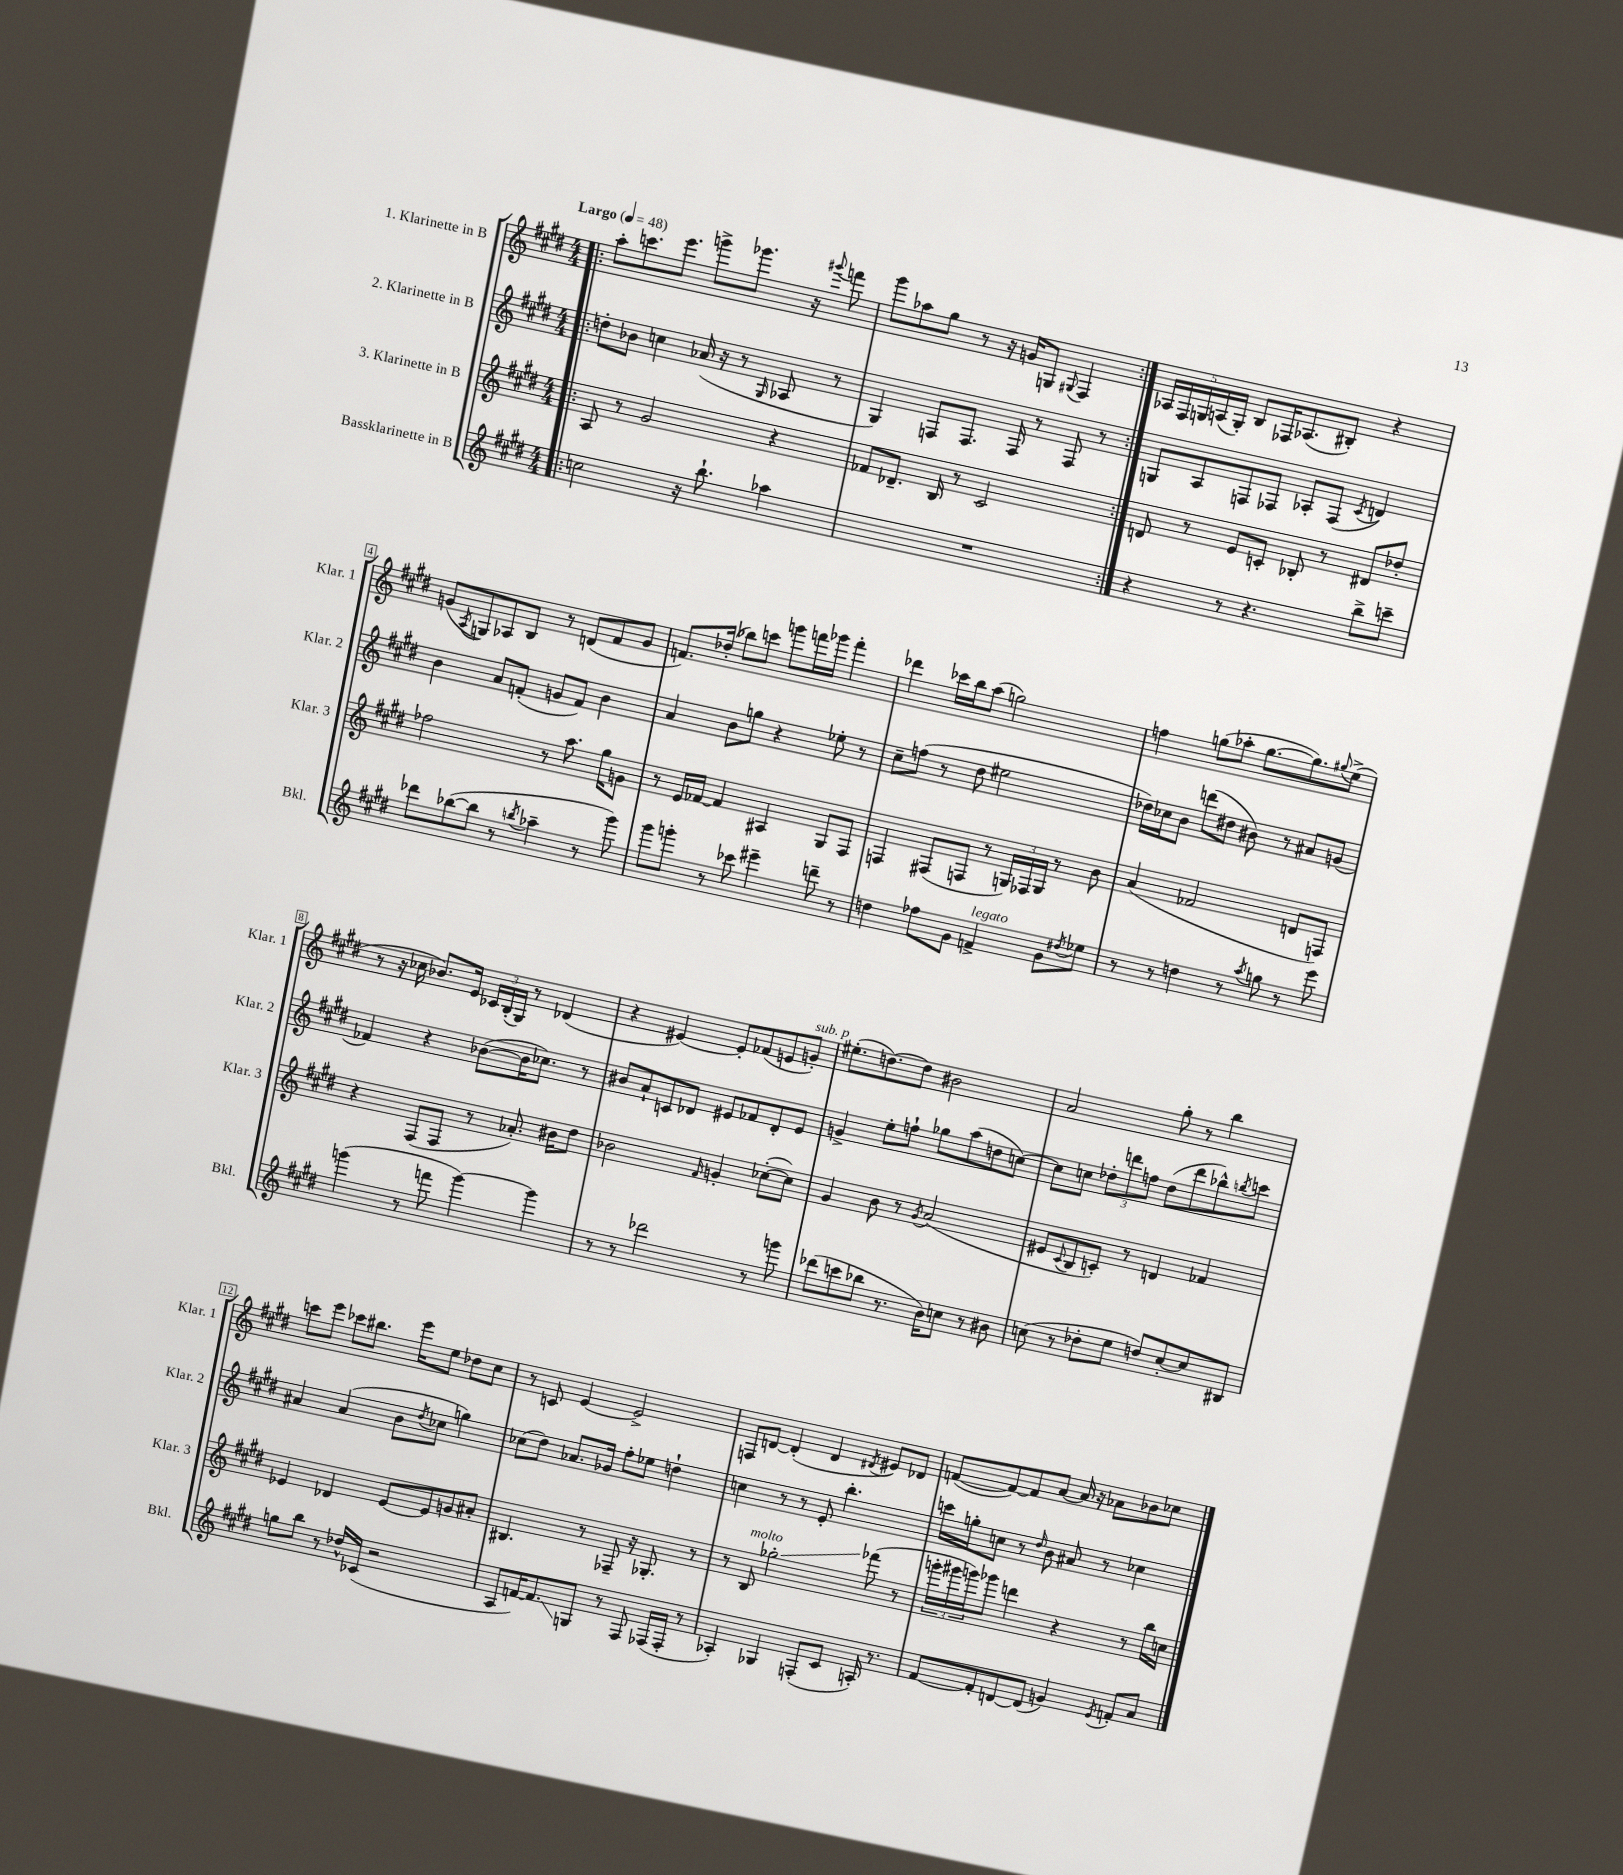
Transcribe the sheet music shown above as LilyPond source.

<<
\new StaffGroup <<
\new Staff = "s0" \with { instrumentName = "1. Klarinette in B" shortInstrumentName = "Klar. 1" } {
    \clef treble \key e \major \numericTimeSignature \time 4/4 \tempo "Largo" 4 = 48
    \repeat volta 2 { \bar ".|:" a''8-. c'''8. e'''8. g'''8-> ges'''8. r16 \appoggiatura { gis'''8 } f'''8 |
    gis'''8 aes''8 gis''8 r8 r16 g'16 g8 \appoggiatura { gis8 } fis4 | }
    \tuplet 5/4 { aes16 fis16 g16 a16( g16-.) } b8 fes16 aes8.( bis8-.) r4 |
    g'8( \acciaccatura { a8 } g8) aes8 b8 r8 d'8( fis'8 g'8 |
    f'8.) des''16-.( bes''8) c'''8 g'''8 f'''16 ges'''16 f'''4-. |
    des'''4 ces'''16 b''16 a''8( g''2) |
    f''4 g''8( aes''8-. g''8.~ g''8.) \appoggiatura { gis''8 } e''8->( |
    r8 r16 ces''16 bes'8.) e'16 \tuplet 3/2 { ces'16 b16-.( gis16) } r8 des'4( |
    r4 eis'4~) eis'8-. fes'8( e'8 g'8-.^\markup { \italic "sub. p" }) |
    eis''8.-.( d''8.~) d''8 bis'2 |
    a'2 gis''8-. r8 b''4 |
    c'''8 e'''8 ces'''8 bis''8. e'''16 e''8 des''8 cis''8 |
    r8 c'8 e'4~ e'2-> |
    f8 d'8~ d'4-.( d'4 \acciaccatura { dis'8 } eis'8) des'8 |
    f'8~( f'8~) f'8 a'8~ a'16 r16 aes'8 bes'8 ces''8 \bar "|." |
}
\new Staff = "s1" \with { instrumentName = "2. Klarinette in B" shortInstrumentName = "Klar. 2" } {
    \clef treble \key e \major \numericTimeSignature \time 4/4
    \repeat volta 2 { \bar ".|:" d''8-. bes'8 c''4 aes'16( r16 r8 \grace { gis16 } aes8 r8 |
    gis4) f8 f8. f16 r8 f8 r8 | }
    g8 a8 f8 fes8 aes8-. fes8( \acciaccatura { cis'8 } d'4) |
    b'4 a'8 f'8-.( g'8 f'8) b'4 |
    a'4 b'8 g''8 r4 ees''8-. r8 |
    cis''8-- f''8( r8 dis''8 eis''2 |
    des''16) ces''16 b'8 d'''8( dis''8 bis'8) r8 ais'8 g'8( |
    fes'4) r4 bes'8~( bes'16 ces''8.) r8 |
    bis'8 a'8-! c'8 des'8 eis'8 fes'8 des'8-. eis'8 |
    g'4-> e''8-. f''8-! ges''8 a''8( d''8 c''8~) |
    c''8 c''8 \tuplet 3/2 { des''8-. d'''8 f''8 } des''8( d'''8 bes''8-^) \acciaccatura { b''8 } c'''8 |
    ais'4 ais'4( b'8 \acciaccatura { dis''8 } ces''8 g''4) |
    ces''8( dis''8) aes'8. ges'16 fis''8-. ees''8 d''4-! |
    c''4 r8 r8 e'8-. b''4.-. |
    c'''16 g''16-. c''8 r8 \grace { dis''16 } b'8 ais'8 r8 ces''4 \bar "|." |
}
\new Staff = "s2" \with { instrumentName = "3. Klarinette in B" shortInstrumentName = "Klar. 3" } {
    \clef treble \key e \major \numericTimeSignature \time 4/4
    \repeat volta 2 { \bar ".|:" a8 r8 gis'2 r4 |
    fes'8 des'8.-- b16 r8 cis'2 | }
    d'8 r8 e'8 c'8-. bes8-. r8 dis'8 des''8-. |
    fes''2 r8 a''8. gis''16 g'8 |
    r8 e'16 fes'16~ fes'4 ais4 gis8 fis8 |
    f4 fis8( f8 r8 \tuplet 3/2 { g16) fes16 g16 } r8 b'8 |
    a'4( fes'2 d'8 f8) |
    r4 fis8( fis8 r8 aes'8.-.) bis'16 dis''8 |
    bes'2 \grace { fis'16 } g'4-. ces''8~-.( ces''8) |
    gis'4 b'8 r8 \acciaccatura { gis'8 } a'2( |
    eis'8 \appoggiatura { cis'8 } b8 c'8-.) r8 d'4 fes'4 |
    ees'4 des'4 ees'8~ ees'8 g'8 ais'8-. |
    bis4. r8 fes8-- r16 ges8.-. r8 |
    r8 b8^\markup { \italic "molto" } ges''2-.\glissando fes'''8( r8 |
    \tuplet 3/2 { g'''16-. gis'''16 g'''16) } ges'''8 d'''4 r4 r8 b''16 c''16 \bar "|." |
}
\new Staff = "s3" \with { instrumentName = "Bassklarinette in B" shortInstrumentName = "Bkl." } {
    \clef treble \key e \major \numericTimeSignature \time 4/4
    \repeat volta 2 { \bar ".|:" c''2 r16 b''8.-! aes''4 |
    R1 | }
    r4 r8 r4. b''8-> c'''8-- |
    des'''8 bes''8~( bes''8 r8 \acciaccatura { b''8 } aes''4-- r8 gis'''8) |
    gis'''8 g'''8-. r8 ces'''8 eis'''4-- d'''8-- r8 |
    d''4 fes''8 gis'8 f'4->^\markup { \italic "legato" } gis'8 \acciaccatura { dis''8 } ees''8 |
    r8 r8 d''4 r8 \acciaccatura { a''8 } g''8 r8 e'''8 |
    g'''4( r8 f'''8 g'''4~) g'''4 |
    r8 r8 des'''2 r8 g'''8 |
    des'''8( c'''8 bes''8 r8. b'16) c''8 r8 bis'8 |
    c''8( r8 des''8-. e''8 d''8) c''8~-. c''8 bis8 |
    g''8 b''8 r8 des''16-^ ces'16( r2 |
    a8 f'16~) f'8.\glissando g8 r8 fis8 fes16( fes16-. r8 |
    aes4-.) ges4 f8-.( cis'8 a16-.) r8. |
    fis'8~ fis'8-. d'8~ d'8( g'4) \acciaccatura { e'8 } f'8-. a'8 \bar "|." |
}
>>
>>
\layout { \context { \Score \override BarNumber.stencil = #(make-stencil-boxer 0.1 0.3 ly:text-interface::print) } }
